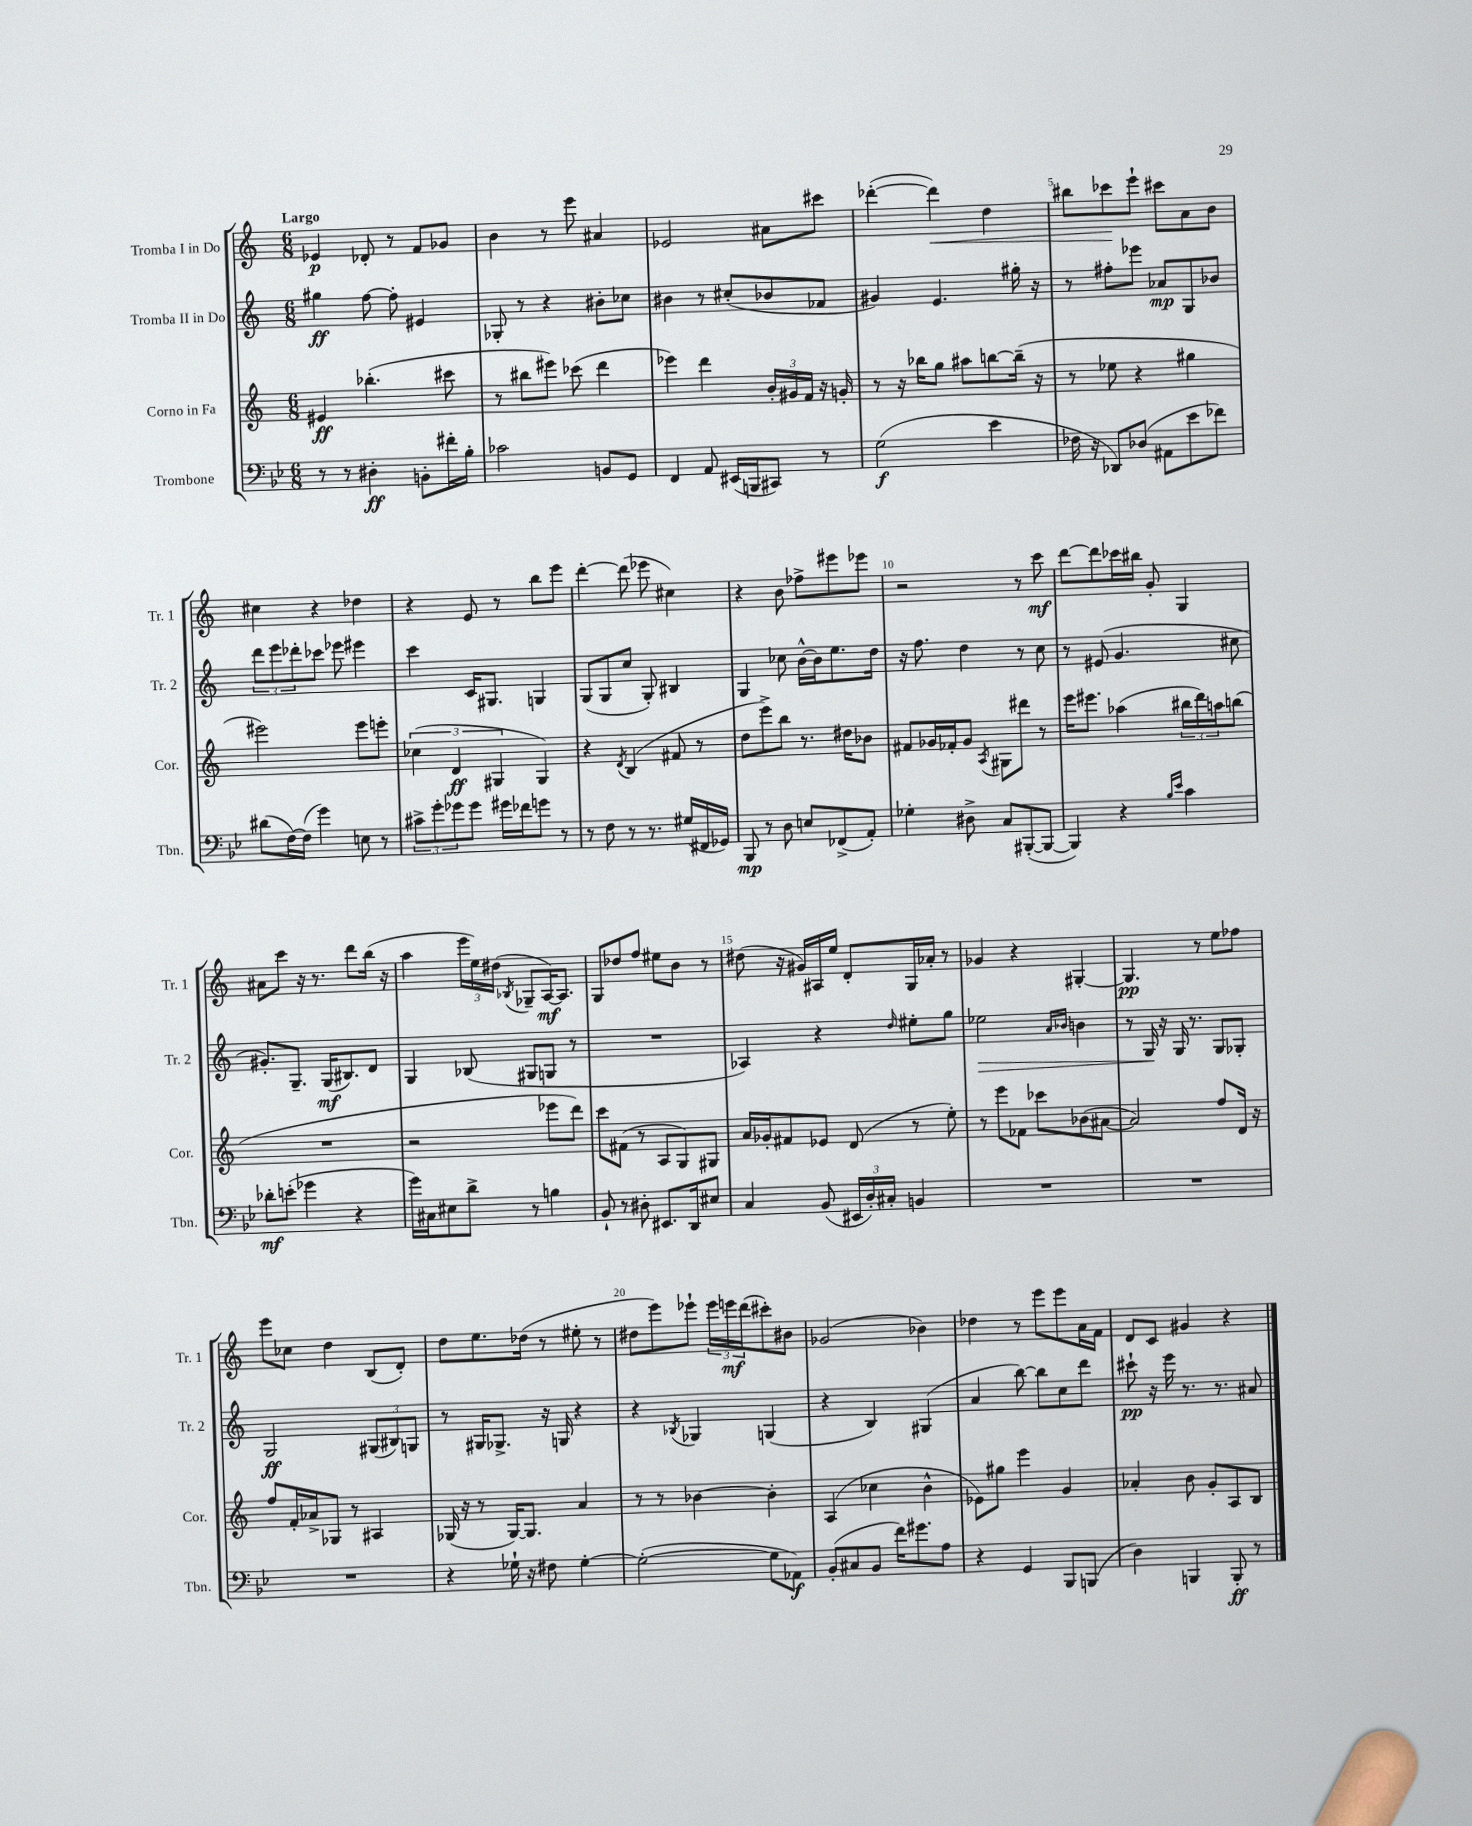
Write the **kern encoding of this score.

**kern	**kern	**kern	**kern
*staff4	*staff3	*staff2	*staff1
*clefF4	*clefG2	*clefG2	*clefG2
*k[b-e-]	*k[]	*k[]	*k[]
*M6/8	*M6/8	*M6/8	*M6/8
8r	4e#	4gg#	4e-
8r	.	.	.
4D#'	(4.bb-'	[8ff	8d-'
.	.	8ff']	8r
8BB'	.	4e#	8f
16f#'	8ccc#	.	8g-
16B-'	.	.	.
=	=	=	=
2c-	8r	8G-'	4b
.	8bb#	8r	.
.	8eee#)	4r	8r
.	(8ccc-	.	8eee
8BB	4ddd	8b#'	4a#
8GG	.	8cc-	.
=	=	=	=
4FF	4eee-)	4b#	2e-
8AA	4ddd	8r	.
(16EE#	.	(8cc#'	.
16BBB	.	.	.
8CC#)	24b'	8b-	8a#
.	24g#	.	.
.	24f	.	.
8r	16r	8f-	8ccc#
.	16g'	.	.
=	=	=	=
(2G	8r	4g#)	([4ddd-'
.	16r	.	.
.	16bb-	.	.
.	8gg	4.e	4ddd-])
.	8aa#	.	.
4e-	[8bb	.	4dd
.	(16bb~]	16gg#'	.
.	16r	16r	.
=	=	=	=
16F-	8r	8r	8bb#
16r	.	.	.
8DD-)	8ee-	8ff#'	8ccc-
(8D-	4r	8eee-	8eee`
8AA#	.	8a-	8ccc#
8e-	4gg#	8G	8a
8f-)	.	8b-	8b
=	=	=	=
(8d#	2eee#)	12ddd	4cc#
.	.	12eee	.
[16F)	.	.	.
.	.	12ddd-'	.
(16F]	.	.	.
4g)	.	8ccc-	4r
.	.	8eee-	.
8E	8eee#	4eee#	4dd-
8r	8eee'	.	.
=	=	=	=
12c#^	(6cc-	4ccc	4r
12g'	.	.	.
12g-	6d	.	.
8g-	.	16c	8e
.	.	8.G#	.
.	6G#	.	.
16g#	.	.	8r
16f-	.	.	.
8g	4G#)	4G	8bb
8r	.	.	8eee
=	=	=	=
8r	4r	(8G	[4ddd'
8F	.	8G	.
.	8qd	.	.
8r	(4B	8cc	(8ddd]
8.r	.	8G')	8eee-
.	8f#	4B#	4cc#)
(16G#	.	.	.
16FF#	8r	.	.
16GG-)	.	.	.
=	=	=	=
8BBB-	8dd	4G	4r
8r	8eee^)	.	.
8D	8bb	8cc-	8b
8E	8.r	[16b^^	8ff-^
.	.	16b]	.
(8FF-^	.	8.ee	8eee#
.	16dd#	.	.
8AA')	8b-	.	8eee-
.	.	16dd	.
=	=	=	=
4G-'	8f#	16r	2r
.	.	8.ff	.
.	16g-	.	.
.	16f-'	.	.
8D#^	8g-	4dd	.
.	8qA	.	.
8C	8G#	.	.
([8BBB#'	8ddd#	8r	8r
8BBB#_	8r	8cc	8ccc
=	=	=	=
4BBB#])	16eee	8r	[8ddd
.	8.eee#	.	.
.	.	(8e#	8ddd]
4r	(4aa-	4.g	16ccc-
.	.	.	16bb#
.	.	.	8g'
16qqB-	.	.	.
16qqe-	.	.	.
4c	24bb#	.	4G
.	24ddd)	.	.
.	24aa	.	.
.	(8bb	8cc#	.
=	=	=	=
8d-'	2.r	8.g#')	8a#
(8e'	.	.	8ccc
.	.	8.G~	.
4g-	.	.	16r
.	.	.	8.r
.	.	(16G	.
.	.	8.B#)	.
4r	.	.	8ddd
.	.	8d	(16bb
.	.	.	16r
=	=	=	=
16g)	2r	4G	4aa
16C#	.	.	.
8E#	.	.	.
8d^	.	(8B-	24eee
.	.	.	24ee)
.	.	.	(24dd#
.	.	.	8qB-
8r	.	8G#	8G-~
4B	8eee-	8G	[16A)
.	.	.	8.A]
.	8ddd)	8r	.
=	=	=	=
8BB-`	8ccc	2.r	8G
8r	(8f#	.	8dd-
8D#'	8r	.	8ff
8.EE#	8A	.	8ee#
.	8G)	.	8b
16DD	.	.	.
8E#	8G#	.	8r
=	=	=	=
4C	16a	4A-)	(8dd#
.	16g-'	.	.
.	8f#	.	16r
.	.	.	16g#)
(8BB-	8e-	4r	16A#
.	.	.	16ee
24EE#	(8d	.	8d'
24D')	.	.	.
24C#'	.	.	.
.	.	16qqdd	.
4BB	8r	8ee#'	16G
.	.	.	16a-'
.	8ee')	8gg	8r
=	=	=	=
2.r	8r	2ee-	4g-
.	8eee	.	.
.	8f-	.	4r
.	8ccc-	.	.
.	.	16qqa	.
.	.	16qqb-	.
.	(8b-	4b	[4G#'
.	[8a#	.	.
=	=	=	=
2.r	2a#])	8r	4.G#]
.	.	16G	.
.	.	16r	.
.	.	16G	.
.	.	8.r	.
.	.	.	8r
.	8ff	8G	8ee
.	16d	8G-'	8ff-
.	16r	.	.
=	=	=	=
2.r	8ff	2G	8eee
.	16f'	.	8cc-
.	16a-^	.	.
.	8G-	.	4dd
.	8r	.	.
.	4A#	(12G#	(8B
.	.	12B#)	.
.	.	.	8d')
.	.	12G	.
=	=	=	=
4r	(16G-	8r	8dd
.	16r	.	.
.	8r	16G#	8.ee
.	.	8.G-^	.
16G-`	[16G-)	.	.
16r	8.G-]	.	(16dd-
8F#	.	16r	8r
.	.	16G	.
[4G-'	4a	4r	8ee#'
.	.	.	8r
=	=	=	=
(2G-'_	8r	4r	8dd#
.	8r	.	8eee)
.	.	8qB-	.
.	[4b-	4G-	8eee-`
.	.	.	24eee-
.	.	.	24eee
.	.	.	(24ddd
8G-]	4b-']	(4G	8ccc#')
8AA-)	.	.	8b#
=	=	=	=
(8BB-'	(4A	4r	(2g-
8C#	.	.	.
8BB-	4cc-	4B)	.
16f)	.	.	.
8.g#	.	.	.
.	4b^^	(4G#	4b-)
8A	.	.	.
=	=	=	=
4r	8e-)	4a	4dd-
.	8gg#	.	.
4GG	4eee	[8bb)	8r
.	.	8bb]	8eee
8BBB-	4g	8cc	8eee
(8BBB	.	8ddd	16a
.	.	.	16f
=	=	=	=
4D)	4a-'	8ccc#`	8d
.	.	16r	8c
.	.	16eee	.
4BBB	8b	8.r	4g#
.	8g'	.	.
.	.	8.r	.
8BBB'	8A	.	4r
8r	8B	8a#	.
==	==	==	==
*-	*-	*-	*-
